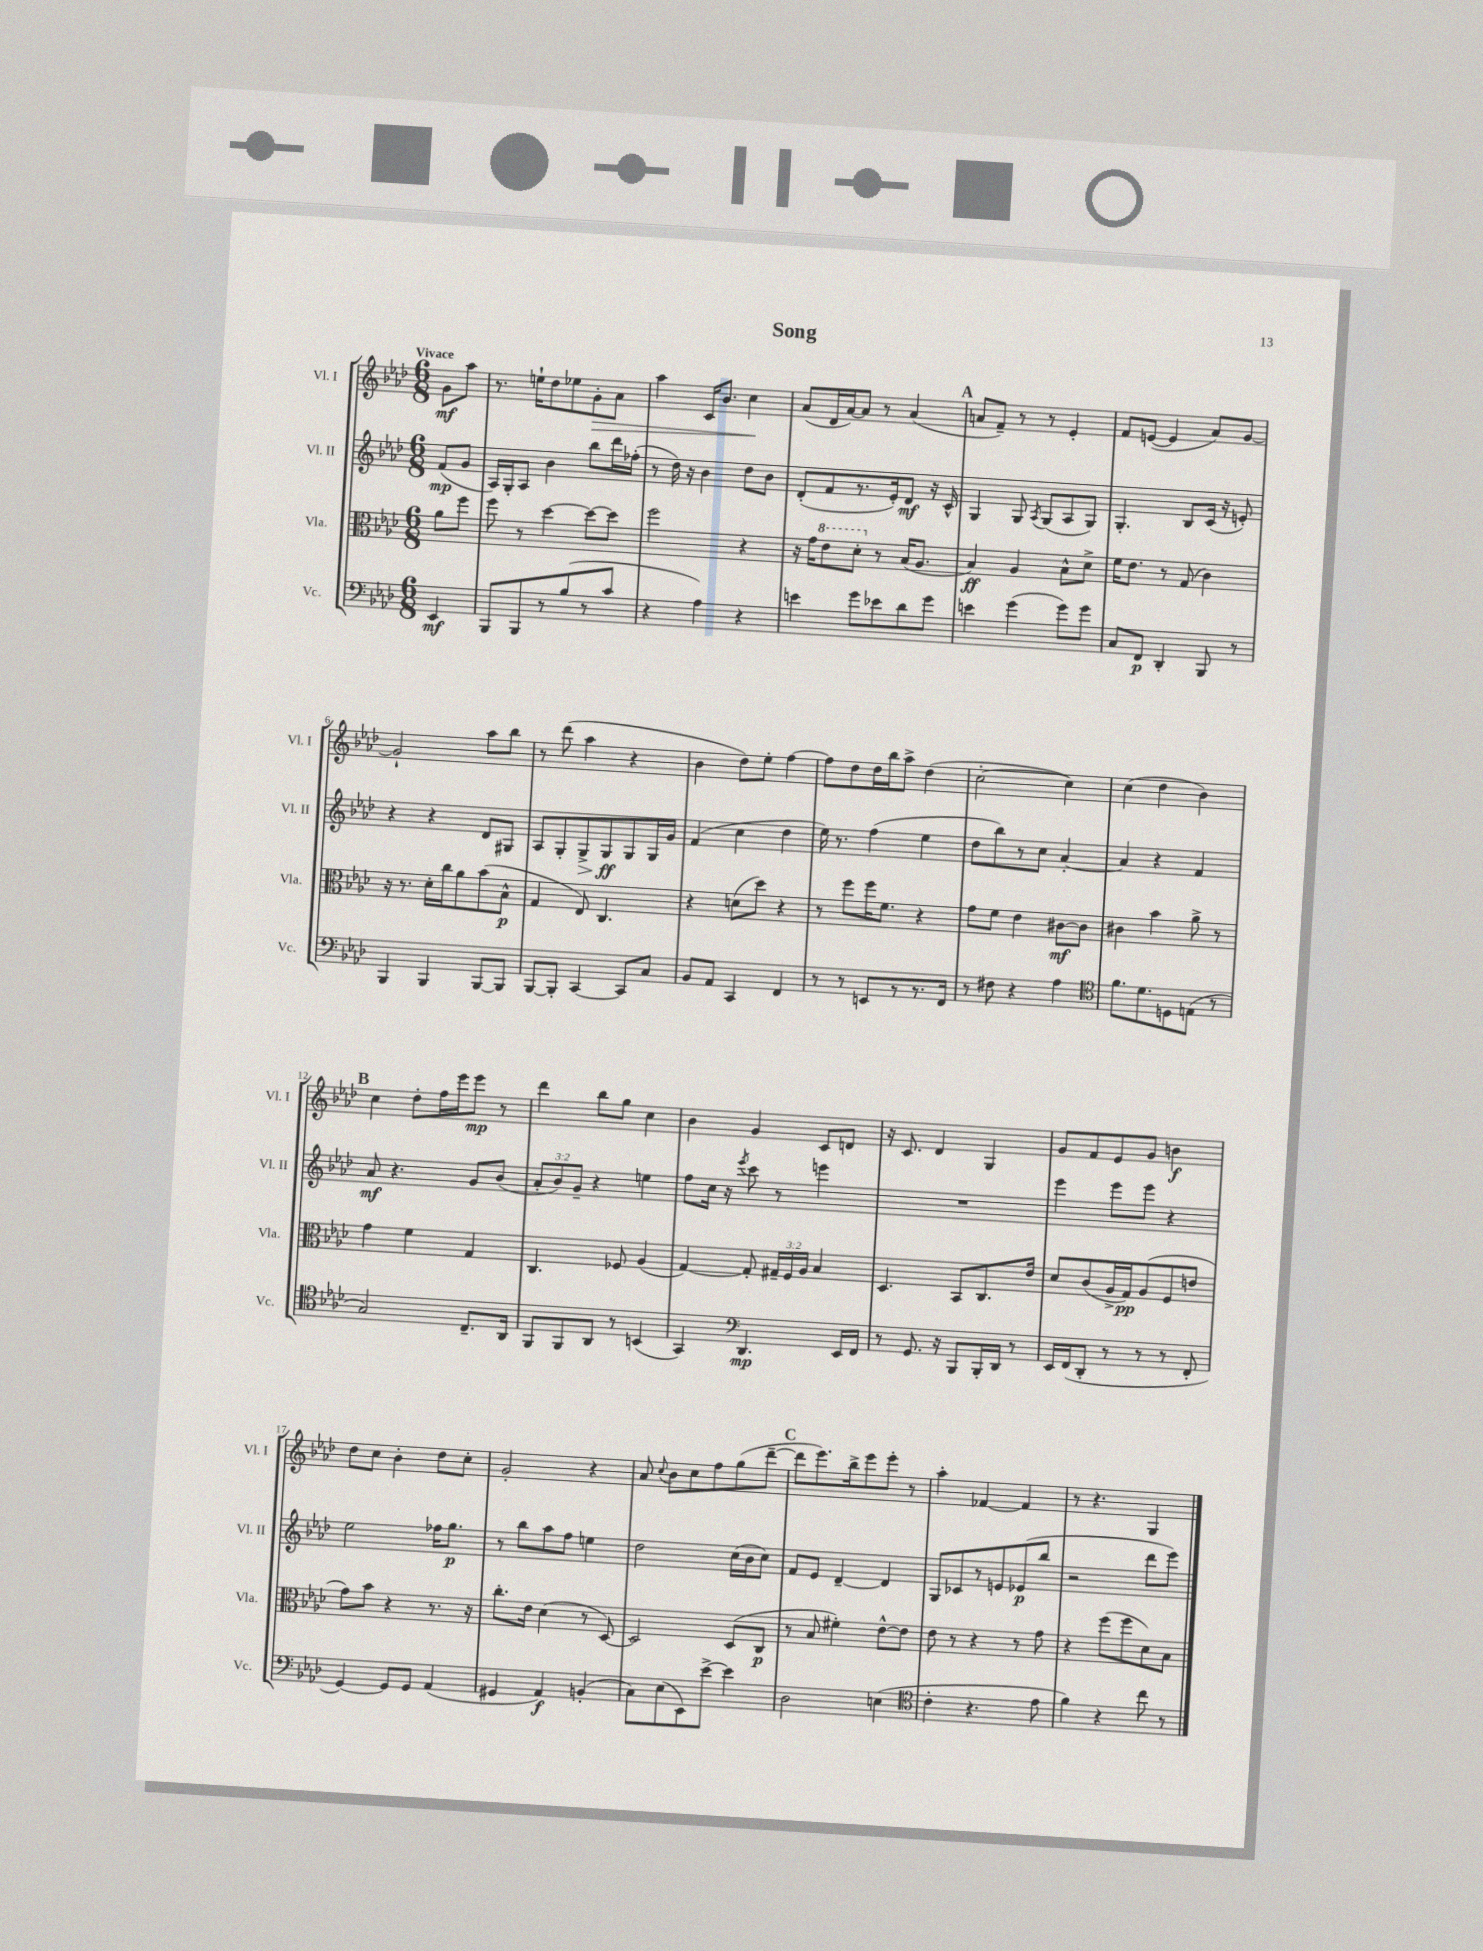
\header { title = "Song" }
<<
\new StaffGroup <<
\new Staff = "s0" \with { instrumentName = "Vl. I" shortInstrumentName = "Vl. I" } {
    \clef treble \key aes \major \numericTimeSignature \time 6/8 \partial 4 \tempo "Vivace"
    \autoBeamOff g'8[\mf aes''8] |
    r8. e''16[-! des''8 ees''8 g'8-.\> aes'8] |
    aes''4 c'16[ bes'8.] c''4\! |
    aes'8[( des'16 aes'16~) aes'8] r8 aes'4( |
    \mark \markup { \bold "A" } a'8[ f'8]--) r8 r8 ees'4-. |
    f'8[ e'8]~( e'4 aes'8[) g'8]~ |
    g'2-! aes''8[ bes''8] |
    r8 des'''8( aes''4 r4 |
    bes'4 des''8[) ees''8]-. f''4~ |
    f''8[ des''8 des''16 bes''16 aes''8]-> des''4( |
    c''2~-. c''4) |
    c''4( des''4 bes'4) |
    \mark \markup { \bold "B" } c''4 des''8[-. f''16 ees'''16 ees'''8]\mp r8 |
    des'''4 bes''8[ g''8] c''4 |
    bes'4 g'4 c'8[ d'8] |
    r16 c'8. des'4 g4 |
    g'8[ f'8 ees'8 g'8] b'4\f |
    des''8[ c''8] bes'4-. des''8[ c''8]-. |
    g'2-. r4 |
    aes'8 \appoggiatura { c''8 } bes'8[ c''8 f''8 g''8( des'''8]~-- |
    \mark \markup { \bold "C" } des'''8[ ees'''8.) bes''16-> ees'''8 ees'''8]-. r8 |
    aes''4-. fes'4~ fes'4 |
    r8 r4. g4 \bar "|." |
}
\new Staff = "s1" \with { instrumentName = "Vl. II" shortInstrumentName = "Vl. II" } {
    \clef treble \key aes \major \numericTimeSignature \time 6/8 \override Staff.TupletNumber.text = #tuplet-number::calc-fraction-text \partial 4
    \autoBeamOff f'8[\mp( g'8] |
    aes16[) g16-. aes8] bes'4 bes''8[ des'''16 fes''16]-.( |
    r8 des''16) r16 bes'4 des''8[ bes'8] |
    des'8[-.( f'8 r8. ees'16-.) des'8]\mf r16 c'16-^ |
    \mark \markup { \bold "A" } g4 g8 \acciaccatura { aes8 } g8[( aes8 g8]) |
    g4.-. bes8[ c'16]( r16 e'8-.) |
    r4 r4 des'8[ gis8] |
    aes8[ g8-. g8->\> g8\ff\! g8 g16 g'16] |
    f'4( c''4 des''4 |
    ees''16) r8. f''4( ees''4 |
    des''8[ bes''8) r8 c''8] aes'4~-. |
    aes'4 r4 f'4 |
    \mark \markup { \bold "B" } aes'8\mf r4. g'8[ bes'8]( |
    \tuplet 3/2 { aes'8[-. bes'8) g'8]-- } r4 e''4 |
    f''8[ c''16] r16 \acciaccatura { ees'''8 } c'''8 r8 e'''4 |
    R2. |
    ees'''4 ees'''8[ ees'''8] r4 |
    ees''2 fes''16[ g''8.]\p |
    r8 bes''8[ aes''8 f''8] e''4 |
    des''2 c''16[( bes'16 c''8]) |
    \mark \markup { \bold "C" } f'8[ ees'8] des'4~-- des'4 |
    g8[ ces'8 r8 e'8 ees'8\p( bes''8] |
    r2 des'''8[ ees'''8]) \bar "|." |
}
\new Staff = "s2" \with { instrumentName = "Vla." shortInstrumentName = "Vla." } {
    \clef alto \key aes \major \numericTimeSignature \time 6/8 \override Staff.TupletNumber.text = #tuplet-number::calc-fraction-text \partial 4
    \autoBeamOff aes'8[ f''8] |
    f''8 r8 des''4~ des''8[~ des''8] |
    f''2 r4 |
    r16 g'16[ \ottava #1 ees''8 des''8]-. \ottava #0 r8 bes16[( aes8.] |
    \mark \markup { \bold "A" } bes4\ff) aes4 bes8[-^ des'8]-> |
    f'16[ ees'8.] r8 g8( c'4) |
    r16 r8. des'16[-. c''16 aes'8 bes'8( bes8]-^\p |
    g4 ees8) c4. |
    r4 d'8[( des''8]) r4 |
    r8 f''8[ f''16 f'8.] r4 |
    g'8[ f'8] ees'4 cis'8[~\mf cis'8] |
    cis'4 bes'4 aes'8-> r8 |
    \mark \markup { \bold "B" } g'4 f'4 g4 |
    c4. fes8 aes4( |
    g4~) g8-. \tuplet 3/2 { gis16[-- f16 aes16] } bes4 |
    des4. bes,8[ c8. ees'16] |
    des'8[ c'8( aes16-> g16\pp) aes8( f8 e'8] |
    g'8[) bes'8] r4 r8. r16 |
    c''8.[-. ees'16] des'4( r8 des8~) |
    des2 des8[( c8]\p |
    \mark \markup { \bold "C" } r8 bes8 fis'4-.) ees'8[~-^ ees'8] |
    ees'8 r8 r4 r8 g'8 |
    r4 f''8[( f''8 des'8) bes8] \bar "|." |
}
\new Staff = "s3" \with { instrumentName = "Vc." shortInstrumentName = "Vc." } {
    \clef bass \key aes \major \numericTimeSignature \time 6/8 \partial 4
    \autoBeamOff ees,4\mf |
    bes,,8[ bes,,8 r8 bes8( r8 c'8] |
    r4 aes4) r4 |
    e'4 g'8[ ees'8 des'8 g'8] |
    \mark \markup { \bold "A" } e'4 g'4( g'8[) g'8] |
    c8[ f,8]\p des,4-. bes,,8 r8 |
    bes,,4 bes,,4 bes,,8[~ bes,,8] |
    bes,,8[~ bes,,8]-. c,4~ c,8[ c8] |
    bes,8[ aes,8] c,4 f,4 |
    r8 r8 e,8[ r8 r8. f,16] |
    r8 fis8 r4 aes4 |
    \clef tenor f'8.[ des'8. d8 e8]( r8 |
    \mark \markup { \bold "B" } g2) c8.[-- aes,16] |
    f,8[ f,8 aes,8] r8 b,4( |
    g,4) \clef bass des,4.\mp ees,16[ f,16] |
    r8 g,8. r16 bes,,8[ bes,,16-. des,16] r8 |
    ees,16[ f,16( des,8]-. r8 r8 r8 f,8-. |
    g,4~) g,8[ g,8] aes,4( |
    gis,4 aes,4\f) b,4-.( |
    c8[) ees8( ees,8) ees'8]~-> ees'4 |
    \mark \markup { \bold "C" } des2 e4( |
    \clef tenor c'4-. r4. ees'8 |
    f'4) r4 c''8 r8 \bar "|." |
}
>>
>>
